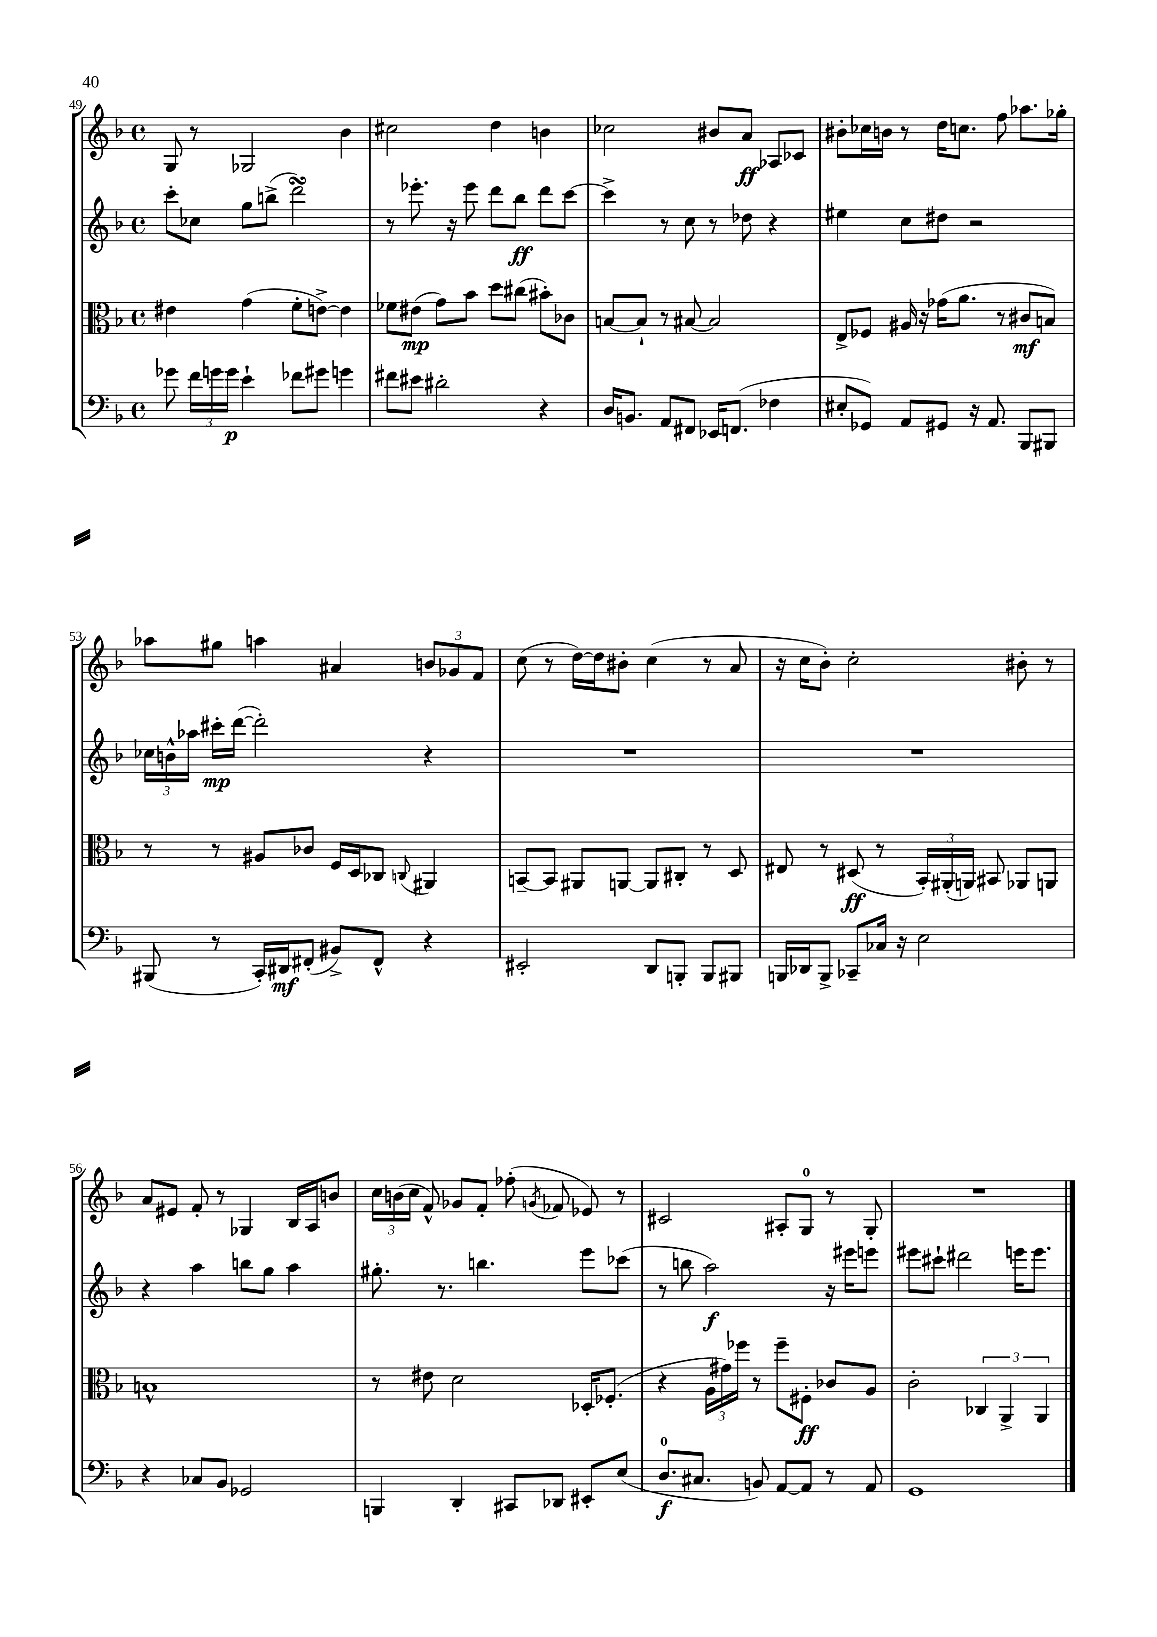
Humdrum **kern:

**kern	**kern	**kern	**kern
*staff4	*staff3	*staff2	*staff1
*clefF4	*clefC3	*clefG2	*clefG2
*k[b-]	*k[b-]	*k[b-]	*k[b-]
*M4/4	*M4/4	*M4/4	*M4/4
*met(c)	*met(c)	*met(c)	*met(c)
8g-	4e#	8ccc'	8G
24f	.	8cc-	8r
24g	.	.	.
24g	.	.	.
4e`	(4g	8gg	2G-
.	.	(8bb^	.
8f-	8f'	2ddd)	.
8g#	[8e^)	.	.
4g	4e]	.	4b-
=	=	=	=
8f#	8f-	8r	2cc#
8e#	(8e#	8.eee-'	.
2d#'	8g)	.	.
.	.	16r	.
.	8b-	8eee-	.
.	8dd	8ddd	4dd
.	(8cc#	8bb-	.
4r	8b#')	8ddd	4b
.	8c-	[8ccc	.
=	=	=	=
16D	[8B	4ccc^]	2cc-
8.BB	.	.	.
.	8B`]	.	.
8AA	8r	8r	.
8FF#	[8B#	8cc	.
16EE-	2B#]	8r	8b#
(8.FF	.	.	.
.	.	8dd-	8a
4F-	.	4r	8A-
.	.	.	8c-
=	=	=	=
8E#'	8E^	4ee#	8b#'
8GG-)	8F-	.	16cc-
.	.	.	16b
8AA	16A#	8cc	8r
.	16r	.	.
8GG#	(16g-	8dd#	16dd
.	8.a	.	8.cc
16r	.	2r	.
8.AA	.	.	.
.	8r	.	8ff
8BBB-	8c#	.	8.aa-
8BBB#	8B)	.	.
.	.	.	16gg-'
=	=	=	=
(8BBB#	8r	24cc-	8aa-
.	.	24b^^	.
.	.	24aa-	.
8r	8r	16ccc#'	8gg#
.	.	([16ddd	.
16CC')	8A#	2ddd'])	4aa
16DD#	.	.	.
(8FF#'	8c-	.	.
8BB#^)	16F	.	4a#
.	16D	.	.
8FF#^^	8C-	.	.
.	8qqC	.	.
4r	4AA#	4r	12b
.	.	.	12g-
.	.	.	12f
=	=	=	=
2EE#'	[8BB~	1r	(8cc
.	8BB]	.	8r
.	8AA#	.	[16dd)
.	.	.	16dd]
.	[8AA	.	8b#'
8DD	8AA]	.	(4cc
8BBB'	8C#'	.	.
8BBB	8r	.	8r
8BBB#	8D	.	8a
=	=	=	=
16BBB	8E#	1r	16r
16DD-	.	.	16cc
8BBB^	8r	.	8b-')
8CC-~	(8D#	.	2cc'
16C-	8r	.	.
16r	.	.	.
2E	24BB-')	.	.
.	(24AA#'	.	.
.	24AA)	.	.
.	8BB#	.	.
.	8AA-	.	8b#'
.	8AA	.	8r
=	=	=	=
4r	1B^^	4r	8a
.	.	.	8e#
8C-	.	4aa	8f'
8BB-	.	.	8r
2GG-	.	8bb	4G-
.	.	8gg	.
.	.	4aa	16B-
.	.	.	16A
.	.	.	8b
=	=	=	=
4BBB	8r	8.gg#'	24cc
.	.	.	(24b
.	.	.	24cc
.	8e#	.	8f^^)
.	.	8.r	.
4DD'	2d	.	8g-
.	.	4.bb	8f'
8CC#	.	.	(8ff-'
.	.	.	8qg
8DD-	.	.	8f-
8EE#'	16D-'	8eee	8e-)
.	(8.F-'	.	.
(8E	.	(8ccc-	8r
=	=	=	=
8.D	4r	8r	2c#
.	.	8bb	.
8.C#	.	.	.
.	24A	2aa)	.
.	24g#)	.	.
.	24ff-	.	.
8BB)	8r	.	.
[8AA	8ff-~	.	8A#'
8AA]	8F#'	.	8G
8r	8c-	16r	8r
.	.	16eee#	.
8AA	8A	8eee	8G'
=	=	=	=
1GG	2c'	8eee#	1r
.	.	8ccc#`	.
.	.	2ddd#	.
.	6C-	.	.
.	6AA^	.	.
.	.	16eee	.
.	.	8.eee	.
.	6AA	.	.
==	==	==	==
*-	*-	*-	*-
